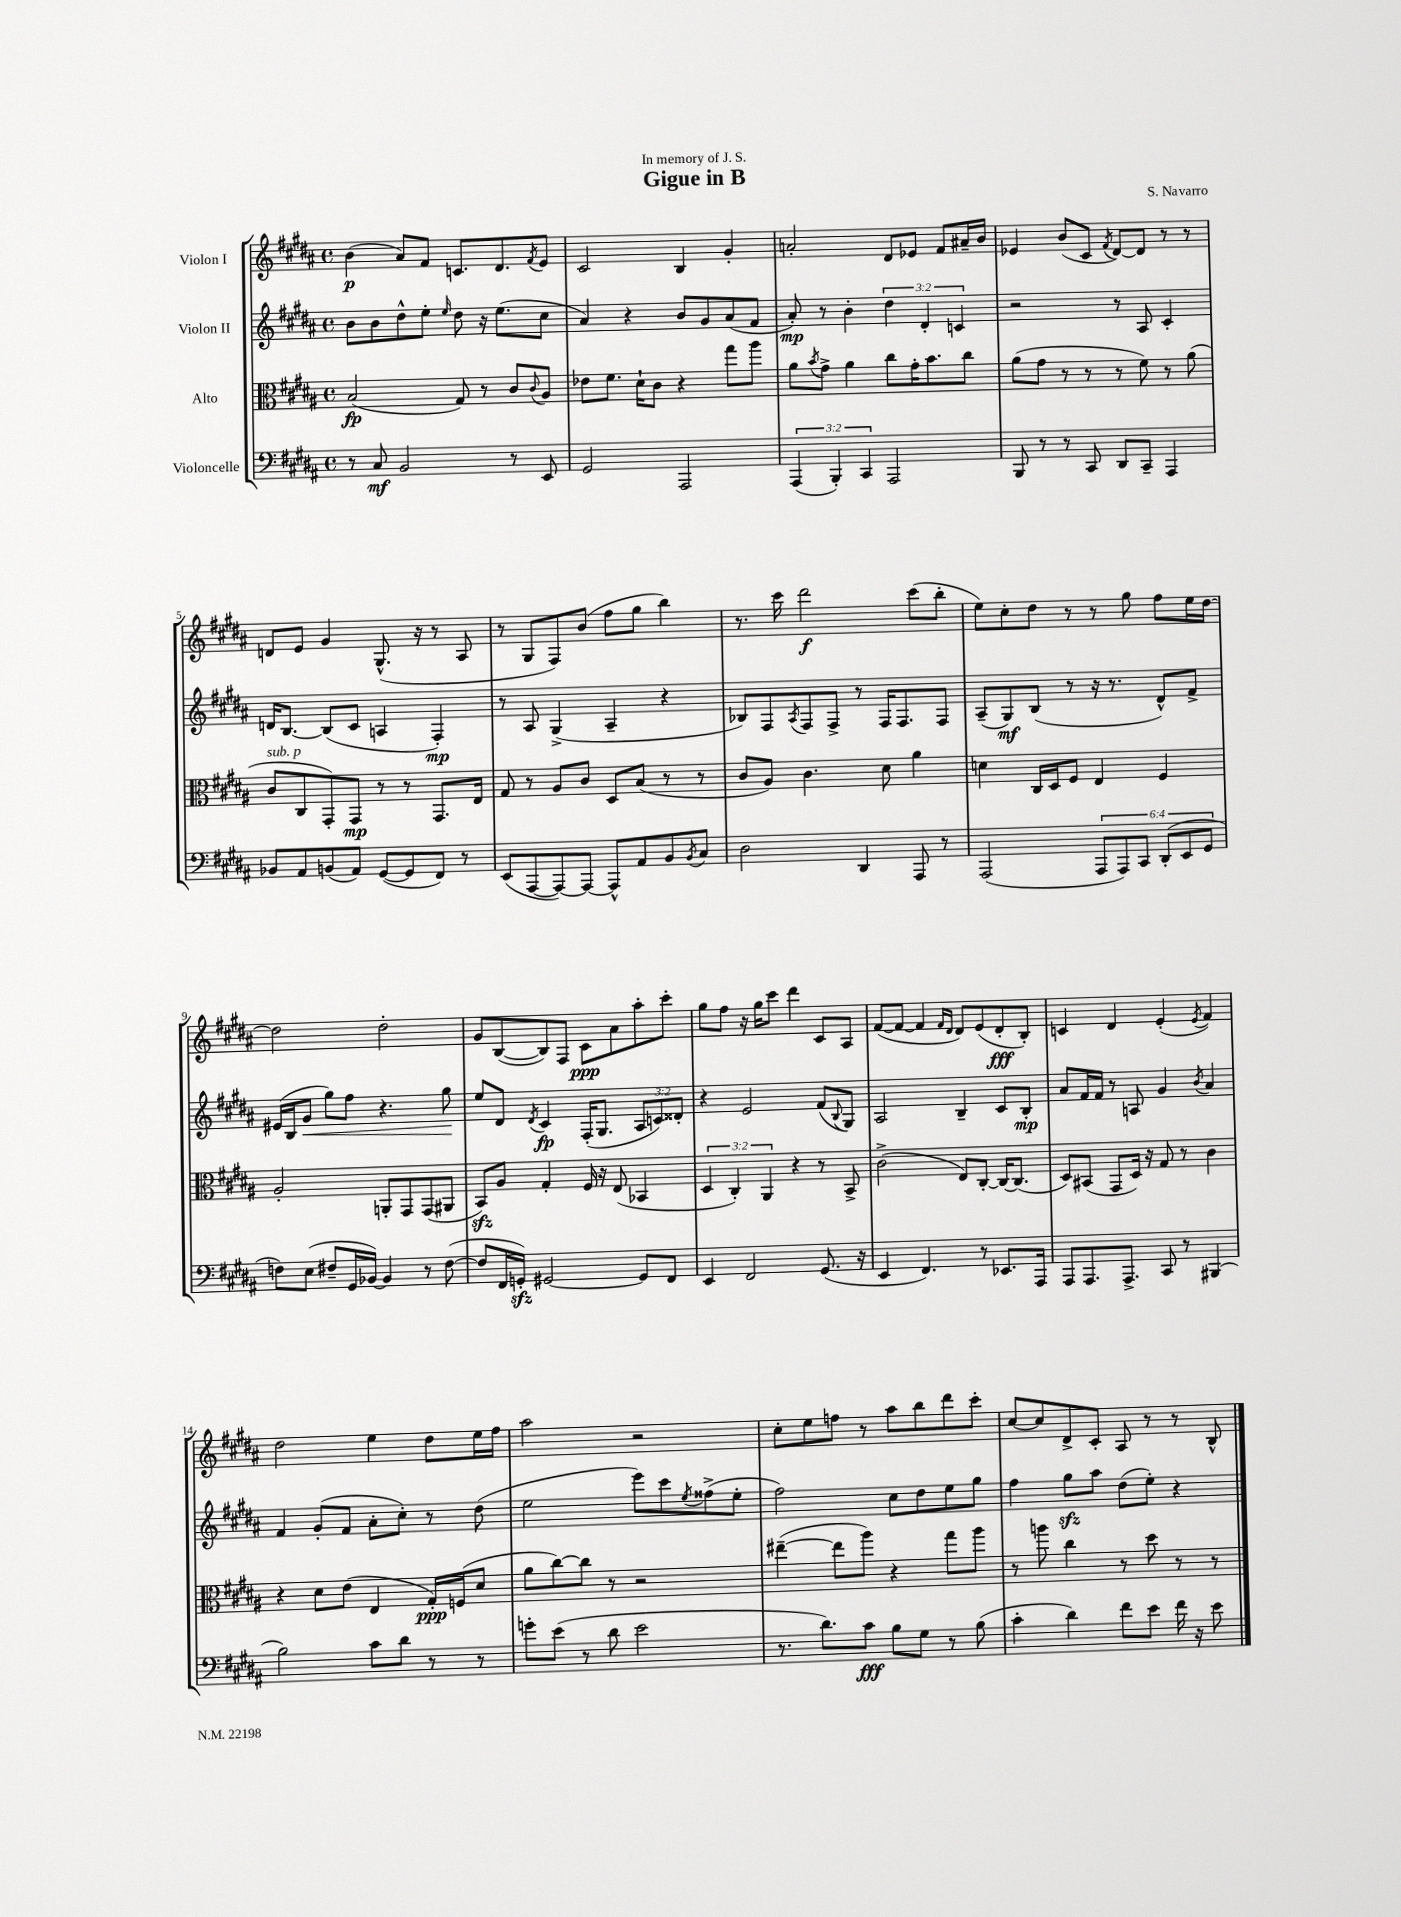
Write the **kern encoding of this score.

**kern	**kern	**kern	**kern
*staff4	*staff3	*staff2	*staff1
*clefF4	*clefC3	*clefG2	*clefG2
*k[f#c#g#d#a#]	*k[f#c#g#d#a#]	*k[f#c#g#d#a#]	*k[f#c#g#d#a#]
*M4/4	*M4/4	*M4/4	*M4/4
*met(c)	*met(c)	*met(c)	*met(c)
8r	(2B	8b	(4b
8C#	.	8b	.
2BB	.	8dd#^^	8a#)
.	.	8ee'	8f#
.	.	16qqee	.
.	8G#)	8dd#	8.c
.	8r	16r	.
.	.	(8.ee	8.d#
8r	8c#	.	.
.	8qqc#	.	8qf#
8EE	8A#	8cc#	8e
=	=	=	=
2GG#	8e-	4a#)	2c#
.	8.f#	.	.
.	.	4r	.
.	16d#`	.	.
.	8c#	.	.
2AAA#	4r	8b	4B
.	.	8g#	.
.	8gg#	(8a#	4g#'
.	8aa#	8f#	.
=	=	=	=
(6AAA#	8a#	8a#')	2a'
.	8qb	.	.
.	8g#^	8r	.
6BBB')	.	.	.
.	4a#	4b'	.
6CC#	.	.	.
2AAA#	8cc#	6dd#	8d#
.	16g#'	.	8e-
.	.	6d#'	.
.	8.b	.	.
.	.	.	8f#
.	.	6c	.
.	8cc#	.	16a#~
.	.	.	16b
=	=	=	=
8BBB	(8a#	2r	4e-
8r	8g#	.	.
8r	8r	.	(8b
8CC#	8r	.	8c#
.	.	.	8qf#
8DD#	8r	8r	[8d#)
8CC#~	8f#)	8A#	8d#]
4AAA#	8r	4c#'	8r
.	(8a#	.	8r
=	=	=	=
8BB-	8c#	16d	8d
.	.	[8.B	.
8AA#	8C#	.	8e
(8BB	8GG#')	(8B]	4g#
8AA#)	8GG#	8c#	.
([8GG#	8r	4A	(8.G#^^
8GG#]	8r	.	.
.	.	.	16r
8FF#)	8.GG#	4F#')	8r
8r	.	.	8A#
.	16E	.	.
=	=	=	=
(8EE	8G#	8r	8r
[8AAA#	8r	8A#	8G#
8AAA#_)	8A#	(4G#^	8F#)
8AAA#_	8c#	.	(8b
8AAA#^^]	8D#	4A#~	8ff#
8AA#	(8B	.	8gg#
8BB	8r	4r	4bb)
8qBB	.	.	.
8C#	8r	.	.
=	=	=	=
2D#	8c#	8B-)	8.r
.	8A#)	8F#	.
.	.	.	16ccc#
.	.	8qA#	.
.	4.c#	8F#	2ddd#
.	.	8F#^	.
4DD#	.	8r	.
.	8d#	16F#	.
.	.	8.F#	.
8AAA#	4a#	.	(8ccc#
8r	.	8F#	8bb'
=	=	=	=
(2AAA#	4d	(8A#~	8ee)
.	.	8G#)	8cc#'
.	16C#	(8B	8dd#
.	16D#	.	.
.	8F#	8r	8r
12AAA#	4E	16r	8r
.	.	8.r	.
12AAA#)	.	.	.
.	.	.	8gg#
12CC#	.	.	.
(12DD#'	4F#	8d#^^)	8ff#
12EE	.	.	.
.	.	8f#^	16ee
12GG#	.	.	.
.	.	.	[16dd#
=	=	=	=
8F)	2A#'	(16e#	2dd#]
.	.	16B	.
(8E	.	8g#	.
8F#~	.	8gg#)	.
16GG#	.	8ff#	.
[16BB-)	.	.	.
4BB-]	8AA'	4.r	2dd#'
.	8GG#	.	.
8r	(8GG#	.	.
([8F#	8AA#	8gg#	.
=	=	=	=
8F#]	8BB)	8ee	8g#
16FF#	8A#	8d#	([8B
16GG')	.	.	.
.	.	8qd#	.
[2GG#	4G#'	4c#	8B])
.	.	.	8F#
.	16F#	(16F#'	8c#
.	16r	8.G#	.
.	(8E	.	8a#
8GG#]	4BB-	12A#	8aa#'
.	.	12c)	.
8FF#	.	.	8ccc#'
.	.	12d##'	.
=	=	=	=
4EE	6D#	4r	8gg#
.	.	.	8ff#
.	6C#')	.	.
2FF#	.	2e	16r
.	.	.	16gg#
.	6AA#	.	.
.	.	.	8ccc#
.	4r	.	4ddd#
(8.GG#	8r	(8f#	8c#
.	.	8qqB	.
.	8BB^	8G#)	8A#
16r	.	.	.
=	=	=	=
4EE	(2c#^	2A#	([8f#
.	.	.	8f#_
4.FF#)	.	.	4f#]
.	.	.	16qqf#
.	.	.	16qqd#
.	8E)	4B~	8d#)
8r	[8C#'	.	(8e
8.EE-	16C#_	8c#	8d#'
.	(8.C#]	.	.
.	.	8B'	8B')
16AAA#	.	.	.
=	=	=	=
8AAA#	8D#)	8a#	4c
8.AAA#	(8BB#	16f#	.
.	.	16f#	.
.	8GG#	8r	4d#
8.AAA#^	.	.	.
.	16D#)	8A	.
.	16r	.	.
8CC#	8G#	4g#	(4e'
8r	8r	.	.
.	.	8qb	8qe
(4BBB#	4c#	4a#	4f#)
=	=	=	=
2B)	4r	4f#	2dd#
.	8d#	(8g#'	.
.	(8e	8f#	.
8c#	4E	8a#'	4ee
8d#	.	8cc#')	.
8r	16G#')	8r	8dd#
.	(16F	.	.
8r	8d#	(8dd#	16ee
.	.	.	16ff#
=	=	=	=
8g'	8a#	2ee	2aa#
(8e	[8cc#)	.	.
8r	8cc#]	.	.
8d#	8r	.	.
2e	2r	8eee)	2r
.	.	8ccc#	.
.	.	8qee	.
.	.	(8ff##^	.
.	.	8ee'	.
=	=	=	=
8.r	([4ee#~	2ff#)	8cc#'
.	.	.	8ee
8.d#)	.	.	.
.	8ee#]	.	8ff
8c#	8aa#)	.	8r
8B	4r	8cc#	8aa#
8G#	.	8dd#	8bb
8r	8gg#	8ee	8ddd#
(8B	8aa#	8gg#	8ccc#'
=	=	=	=
4c#'	8r	4ff#	[8cc#
.	8aa	.	8cc#]
4d#)	4cc#	8gg#	8d#^
.	.	8aa#	8c#'
8f#	8r	(8dd#	8A#
8e	8dd#	8ee')	8r
16f#	8r	4r	8r
16r	.	.	.
8e	8r	.	8B^^
==	==	==	==
*-	*-	*-	*-
